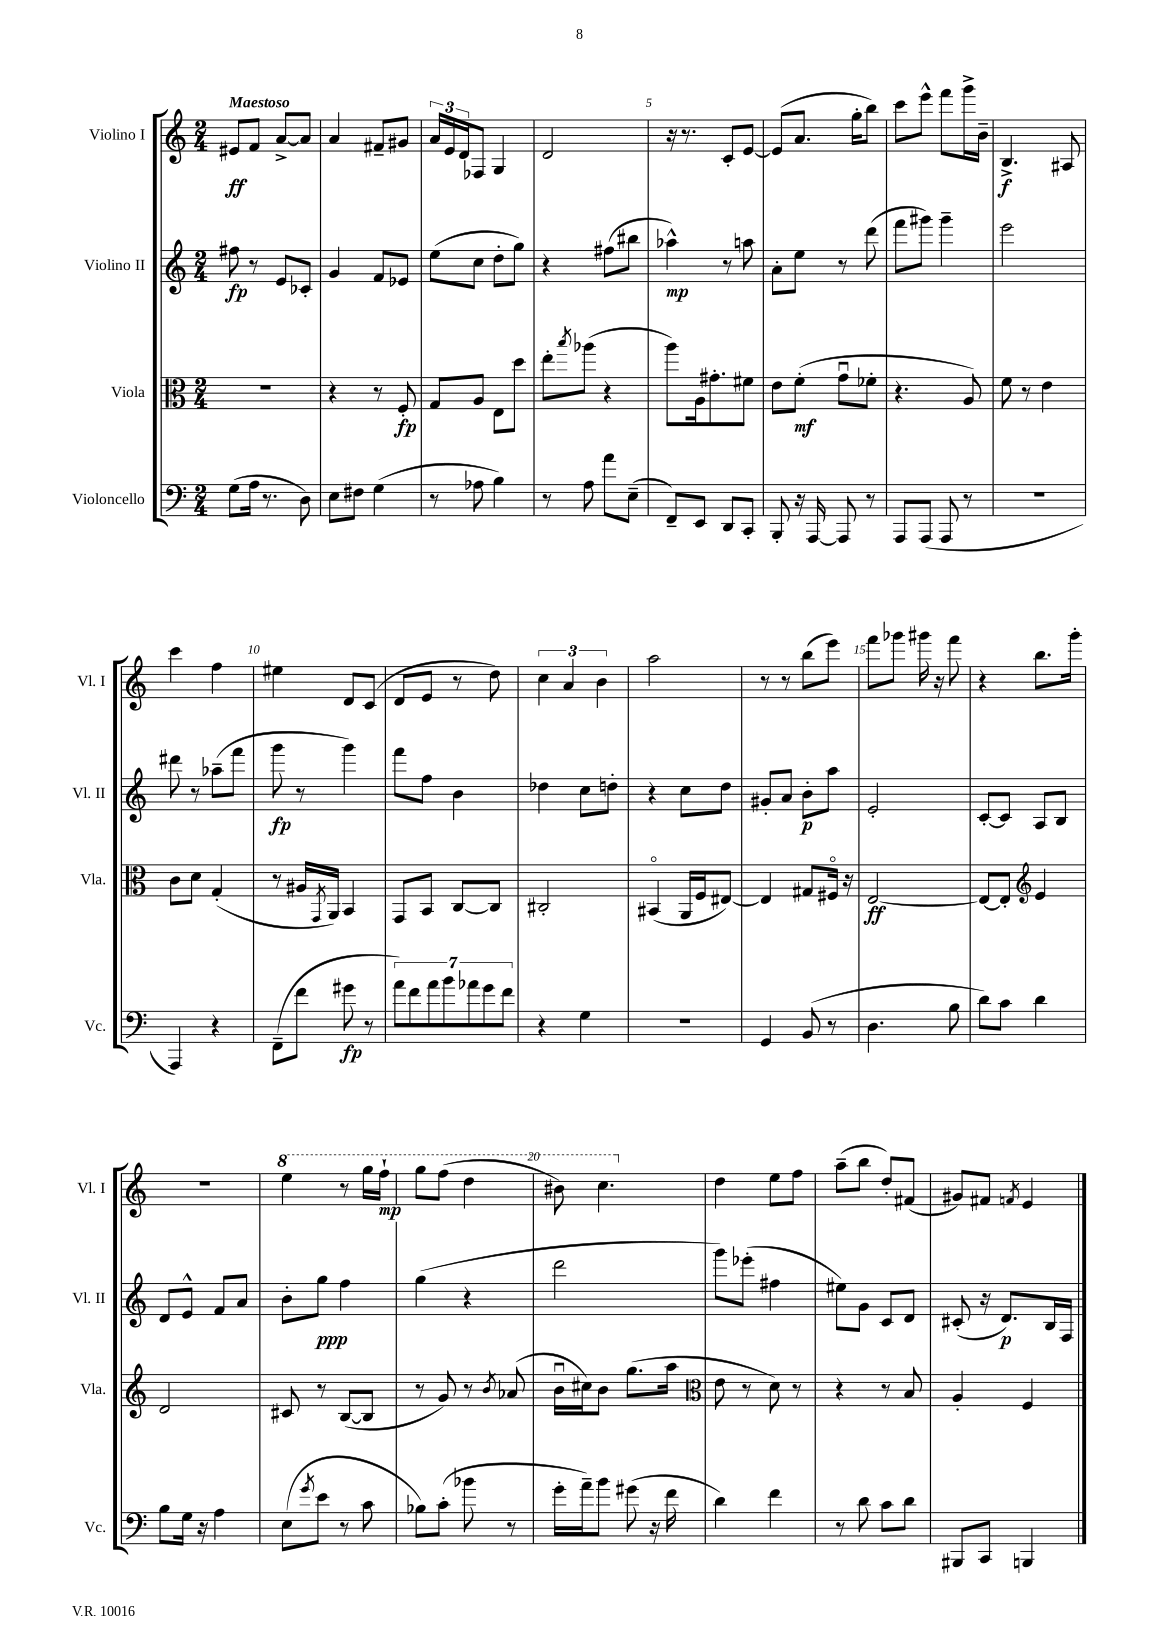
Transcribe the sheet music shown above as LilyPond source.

<<
\new StaffGroup <<
\new Staff = "s0" \with { instrumentName = "Violino I" shortInstrumentName = "Vl. I" } {
    \clef treble \key c \major \numericTimeSignature \time 2/4 \tempo "Maestoso"
    eis'8\ff f'8 a'8~-> a'8 |
    a'4 fis'8-- gis'8 |
    \tuplet 3/2 { a'16 e'16 d'16 } fes8 g4 |
    d'2 |
    r16 r8. c'8-. e'8~ |
    e'8( a'8. g''16-. b''8) |
    c'''8 e'''8-^ f'''8 g'''16-> b'16-- |
    b4.->\f ais8 |
    c'''4 f''4 |
    eis''4 d'8 c'8( |
    d'8 e'8 r8 d''8) |
    \tuplet 3/2 { c''4 a'4 b'4 } |
    a''2 |
    r8 r8 b''8( e'''8) |
    f'''8 ges'''8 gis'''16 r16 f'''8 |
    r4 b''8. g'''16-. |
    R2 |
    \ottava #1 e'''4 r8 g'''16 f'''16-!\mp |
    g'''8 f'''8( d'''4 |
    bis''8) c'''4. \ottava #0 |
    d''4 e''8 f''8 |
    a''8--( b''8 d''8-.) fis'8( |
    gis'8) fis'8 \acciaccatura { f'8 } e'4 \bar "|." |
}
\new Staff = "s1" \with { instrumentName = "Violino II" shortInstrumentName = "Vl. II" } {
    \clef treble \key c \major \numericTimeSignature \time 2/4
    fis''8\fp r8 e'8 ces'8-. |
    g'4 f'8 ees'8 |
    e''8( c''8 d''8-. g''8) |
    r4 fis''8( bis''8 |
    aes''4-^\mp) r8 a''8 |
    a'8-. e''8 r8 d'''8( |
    f'''8 gis'''8) gis'''4-- |
    e'''2 |
    dis'''8 r8 aes''8--( f'''8 |
    g'''8\fp r8 g'''4) |
    f'''8 f''8 b'4 |
    des''4 c''8 d''8-. |
    r4 c''8 d''8 |
    gis'8-. a'8 b'8-.\p a''8 |
    e'2-. |
    c'8~-. c'8 a8 b8 |
    d'8 e'8-^ f'8 a'8 |
    b'8-. g''8\ppp f''4 |
    g''4( r4 |
    d'''2 |
    g'''8) ees'''8-.( fis''4 |
    eis''8) g'8 c'8 d'8 |
    cis'8-.( r16 d'8.\p) b16 f16 \bar "|." |
}
\new Staff = "s2" \with { instrumentName = "Viola" shortInstrumentName = "Vla." } {
    \clef alto \key c \major \numericTimeSignature \time 2/4
    r2 |
    r4 r8 f8-.\fp |
    g8 a8 e8 d''8 |
    e''8-. \acciaccatura { b''8 } aes''8( r4 |
    a''8) a16 gis'8.-. fis'8 |
    e'8 f'8-.\mf( g'8\downbow fes'8-. |
    r4. a8) |
    f'8 r8 e'4 |
    c'8 d'8 g4-.( |
    r8 ais16 \acciaccatura { g,8 } a,16) b,4 |
    g,8 b,8 c8~ c8 |
    cis2-. |
    bis,4\flageolet( a,16 f16 eis8~) |
    eis4 gis8 fis16\flageolet r16 |
    e2~\ff |
    e8~ e8-. \clef treble e'4 |
    d'2 |
    cis'8 r8 b8~( b8 |
    r8 g'8) r8 \acciaccatura { b'8 } aes'8( |
    b'16\downbow cis''16) b'8 g''8.( a''16 |
    \clef alto e'8 r8 d'8) r8 |
    r4 r8 b8 |
    a4-. f4 \bar "|." |
}
\new Staff = "s3" \with { instrumentName = "Violoncello" shortInstrumentName = "Vc." } {
    \clef bass \key c \major \numericTimeSignature \time 2/4
    g8( a16 r8. d8) |
    e8 fis8 g4( |
    r8 aes8 b4) |
    r8 a8 a'8 e8--( |
    f,8--) e,8 d,8 c,8-. |
    b,,8-. r16 a,,16~ a,,8 r8 |
    a,,8 a,,8( a,,8 r8 |
    r2 |
    a,,4) r4 |
    f,8--( f'8 gis'8\fp r8 |
    \tuplet 7/4 { a'8) f'8 a'8 b'8 aes'8 g'8 f'8 } |
    r4 g4 |
    R2 |
    g,4 b,8( r8 |
    d4. b8 |
    d'8) c'8 d'4 |
    b8 g16 r16 a4 |
    e8( \acciaccatura { g'8 } e'8 r8 c'8 |
    bes8) c'8-.( bes'8 r8 |
    g'16-. a'16--) b'8 gis'8( r16 f'16 |
    d'4) f'4 |
    r8 d'8 c'8 d'8 |
    bis,,8 c,8 b,,4 \bar "|." |
}
>>
>>
\layout { \context { \Score \override BarNumber.break-visibility = ##(#f #t #t) barNumberVisibility = #(every-nth-bar-number-visible 5) } }
